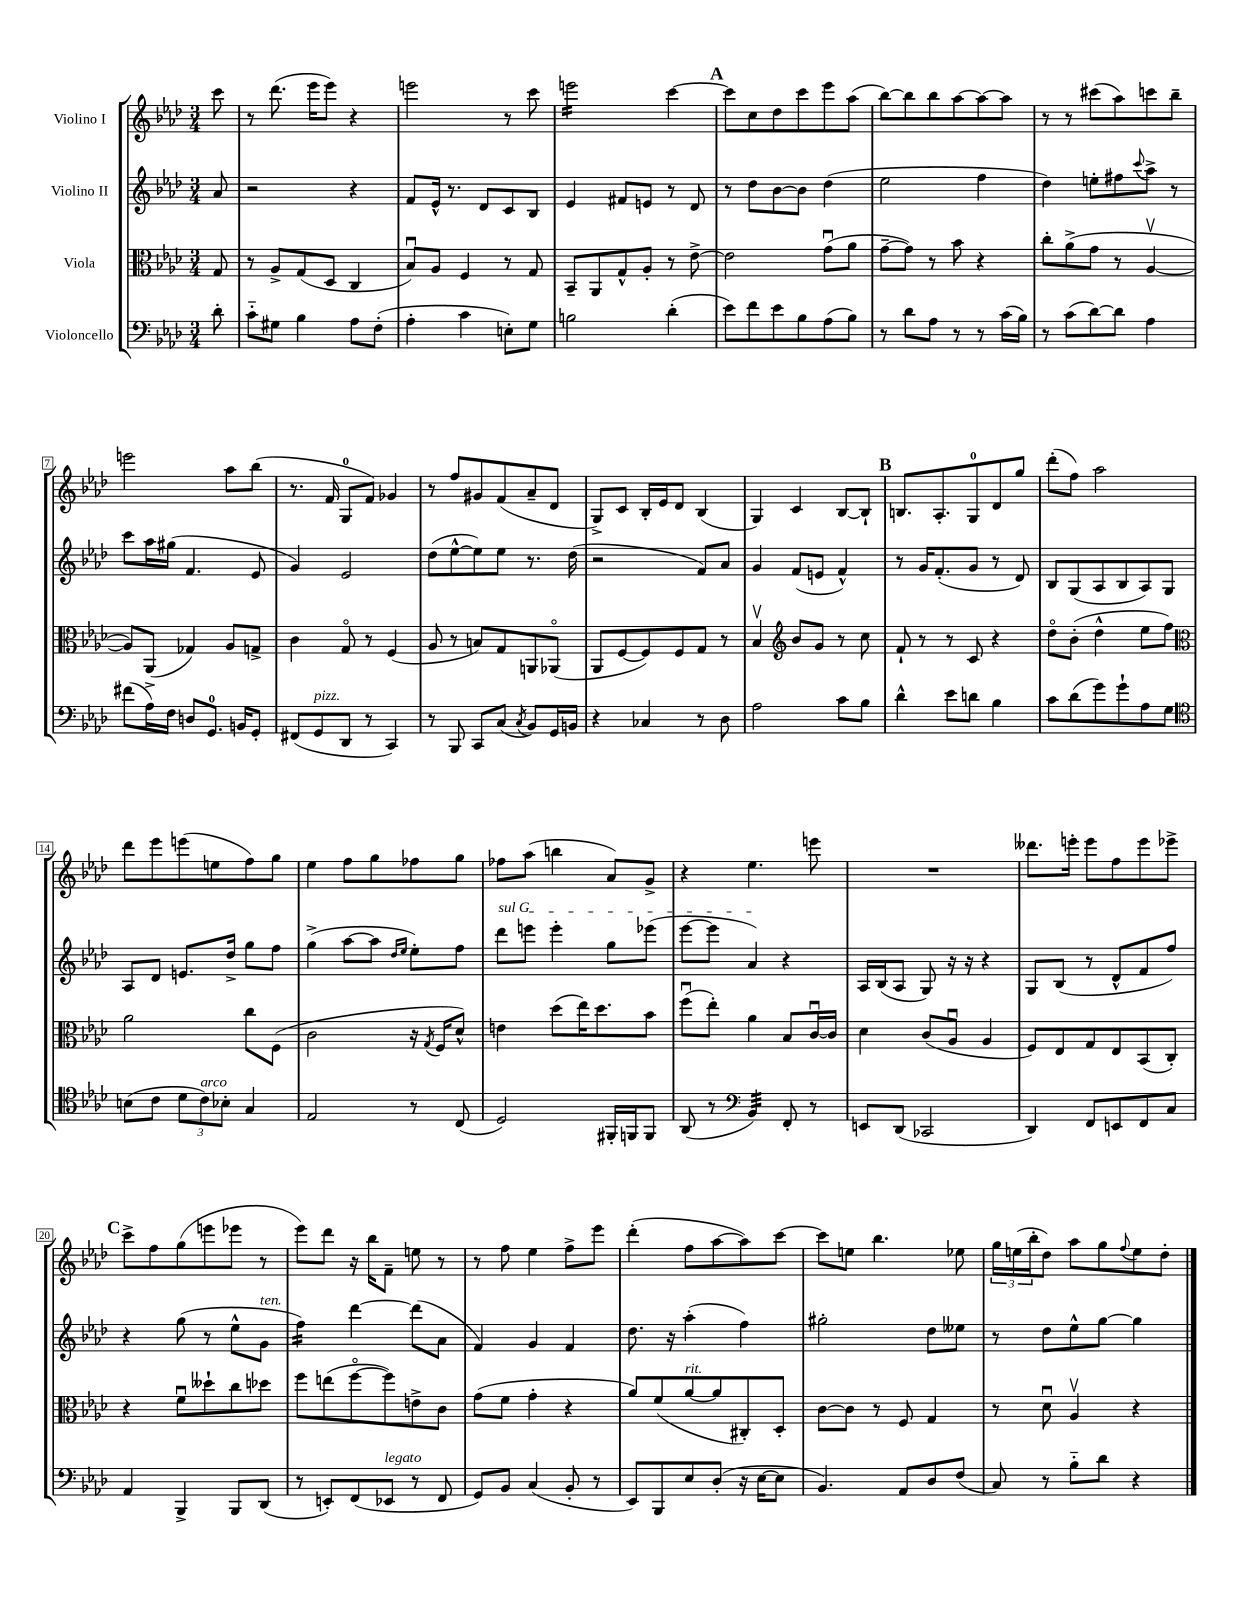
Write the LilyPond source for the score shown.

<<
\new StaffGroup <<
\new Staff = "s0" \with { instrumentName = "Violino I" } {
    \clef treble \key aes \major \numericTimeSignature \time 3/4 \partial 8
    c'''8 |
    r8 des'''8.( ees'''16 ees'''8) r4 |
    e'''2 r8 c'''8 |
    e'''2:16 c'''4~ |
    \mark \markup { \bold "A" } c'''8 c''8 des''8 c'''8 ees'''8 aes''8( |
    bes''8~) bes''8 bes''8 aes''8~ aes''8~ aes''8 |
    r8 r8 cis'''8( aes''8) c'''8 bes''8-- |
    e'''2 aes''8 bes''8( |
    r8. f'16 g8-0 f'8) ges'4 |
    r8 f''8 gis'8 f'8( aes'8-- des'8 |
    g8->) c'8 bes16-. ees'16 des'8 bes4( |
    g4) c'4 bes8~ bes8-! |
    \mark \markup { \bold "B" } b8. aes8.-. g8-0 des'8 g''8 |
    des'''8-.( f''8) aes''2 |
    des'''8 ees'''8 e'''8( e''8 f''8) g''8 |
    ees''4 f''8 g''8 fes''8 g''8 |
    fes''8 aes''8( b''4 aes'8) g'8-> |
    r4 ees''4. e'''8 |
    R2. |
    deses'''8. e'''16-. e'''8 f''8 e'''8 ees'''8-> |
    \mark \markup { \bold "C" } c'''8-> f''8 g''8( e'''8 ees'''8 r8 |
    ees'''8) des'''8 r16 bes''16 f'8-- e''8 r8 |
    r8 f''8 ees''4 f''8-> ees'''8 |
    des'''4-.( f''8 aes''8~ aes''8) c'''8~ |
    c'''8 e''8 bes''4. ees''8 |
    \tuplet 3/2 { g''16 e''16( bes''16-. } des''8) aes''8 g''8 \appoggiatura { f''8 } e''8 des''8-. \bar "|." |
}
\new Staff = "s1" \with { instrumentName = "Violino II" } {
    \clef treble \key aes \major \numericTimeSignature \time 3/4 \partial 8
    aes'8 |
    r2 r4 |
    f'8 ees'16-^ r8. des'8 c'8 bes8 |
    ees'4 fis'8 e'8 r8 des'8 |
    \mark \markup { \bold "A" } r8 des''8 bes'8~ bes'8 des''4( |
    ees''2 f''4 |
    des''4) e''8-. fis''8 \appoggiatura { c'''8 } aes''8-> r8 |
    c'''8 aes''16 gis''16( f'4. ees'8 |
    g'4) ees'2 |
    des''8( ees''8~-^ ees''8) ees''8 r8. des''16( |
    r2 f'8) aes'8 |
    g'4 f'8( e'8 f'4-^) |
    \mark \markup { \bold "B" } r8 g'16 f'8.-.( g'8 r8 des'8) |
    bes8 g8( aes8 bes8 aes8) g8 |
    aes8 des'8 e'8. des''16-> g''8 f''8 |
    g''4->( aes''8~ aes''8 \grace { des''16 ees''16 } ees''8-.) f''8 |
    \once \override TextSpanner.bound-details.left.text = \markup { \italic "sul G" } des'''8\startTextSpan e'''8 e'''4-. g''8 ees'''8( |
    ees'''8~ ees'''8 aes'4\stopTextSpan) r4 |
    aes16 bes16( aes8 g8) r16 r16 r4 |
    g8 bes8( r8 des'8-^ f'8 f''8) |
    \mark \markup { \bold "C" } r4 g''8( r8 ees''8-^ g'8^\markup { \italic "ten." } |
    f''4:16) des'''4~ des'''8( aes'8 |
    f'4) g'4 f'4 |
    des''8. r16 aes''4-.( f''4) |
    gis''2-. des''8 eeses''8 |
    r8 des''8 ees''8-^ g''8~ g''4 \bar "|." |
}
\new Staff = "s2" \with { instrumentName = "Viola" } {
    \clef alto \key aes \major \numericTimeSignature \time 3/4 \partial 8
    g8 |
    r8 aes8-> g8( des8 c4 |
    bes8\downbow) aes8 f4 r8 g8 |
    bes,8-- aes,8 g8-^ aes8-. r8 ees'8~-> |
    \mark \markup { \bold "A" } ees'2 g'8\downbow( aes'8 |
    g'8~-- g'8) r8 bes'8 r4 |
    c''8-. aes'8->( g'8 r8 aes4~\upbow |
    aes8) aes,8( ges4) aes8 g8-> |
    c'4 g8\flageolet r8 f4( |
    aes8 r8 b8) g8 a,8 aes,8\flageolet( |
    aes,8 f8~ f8) f8 g8 r8 |
    bes4\upbow \clef treble bes'8 g'8 r8 c''8 |
    \mark \markup { \bold "B" } f'8-! r8 r8 c'8 r4 |
    des''8\flageolet bes'8-.( des''4-^ ees''8 f''8) |
    \clef alto aes'2 c''8 f8( |
    c'2 r16 \acciaccatura { g8 } f16 des'8-^) |
    e'4 des''8( ees''16) des''8. bes'8 |
    f''8\downbow( ees''8-.) aes'4 bes8 c'16~\downbow c'16 |
    des'4 c'8( aes8\downbow aes4 |
    f8) ees8 g8 ees8 bes,8( c8-.) |
    \mark \markup { \bold "C" } r4 f'8\downbow deses''8-! c''8 des''8 |
    f''8 e''8( f''8~\flageolet f''8) e'8-> c'8 |
    g'8( f'8 g'4-. r4 |
    aes'8) f'8( aes'8~^\markup { \italic "rit." } aes'8 cis8-.) des8-. |
    c'8~ c'8 r8 f8 g4 |
    r8 des'8\downbow aes4\upbow r4 \bar "|." |
}
\new Staff = "s3" \with { instrumentName = "Violoncello" } {
    \clef bass \key aes \major \numericTimeSignature \time 3/4 \partial 8
    des'8-. |
    c'8-_ gis8 bes4 aes8 f8-.( |
    aes4-. c'4 e8-.) g8 |
    b2 des'4-.( |
    \mark \markup { \bold "A" } ees'8) f'8 ees'8 bes8 aes8( bes8) |
    r8 des'8 aes8 r8 r8 c'16( bes16) |
    r8 c'8( des'8~) des'8 aes4 |
    fis'8( aes16->) f16 d8 g,8.-0 b,16 g,8-. |
    fis,8( g,8^\markup { \italic "pizz." } des,8 r8 c,4) |
    r8 bes,,8 c,8 c8( \acciaccatura { c8 } bes,8) g,16 b,16 |
    r4 ces4 r8 des8 |
    aes2 c'8 bes8 |
    \mark \markup { \bold "B" } des'4-^ ees'8 d'8 bes4 |
    c'8 des'8( g'8) g'8-! aes8 g8 |
    \clef tenor b8( c'8 \tuplet 3/2 { des'8 c'8^\markup { \italic "arco" }) bes8-. } g4 |
    ees2 r8 c8( |
    des2) fis,16-. f,16 f,8 |
    aes,8( r8 \clef bass bes,4:32) f,8-. r8 |
    e,8 des,8( ces,2 |
    des,4) f,8 e,8 f,8 c8 |
    \mark \markup { \bold "C" } aes,4 bes,,4-> bes,,8 des,8( |
    r8 e,8-.) f,8( ees,8^\markup { \italic "legato" } r8 f,8 |
    g,8) bes,8 c4( bes,8-. r8 |
    ees,8) bes,,8 ees8 des8-.( r16 ees16~ ees8 |
    bes,4.) aes,8 des8 f8( |
    c8) r8 bes8-_ des'8 r4 \bar "|." |
}
>>
>>
\layout { \context { \Score \override BarNumber.stencil = #(make-stencil-boxer 0.1 0.3 ly:text-interface::print) } }
